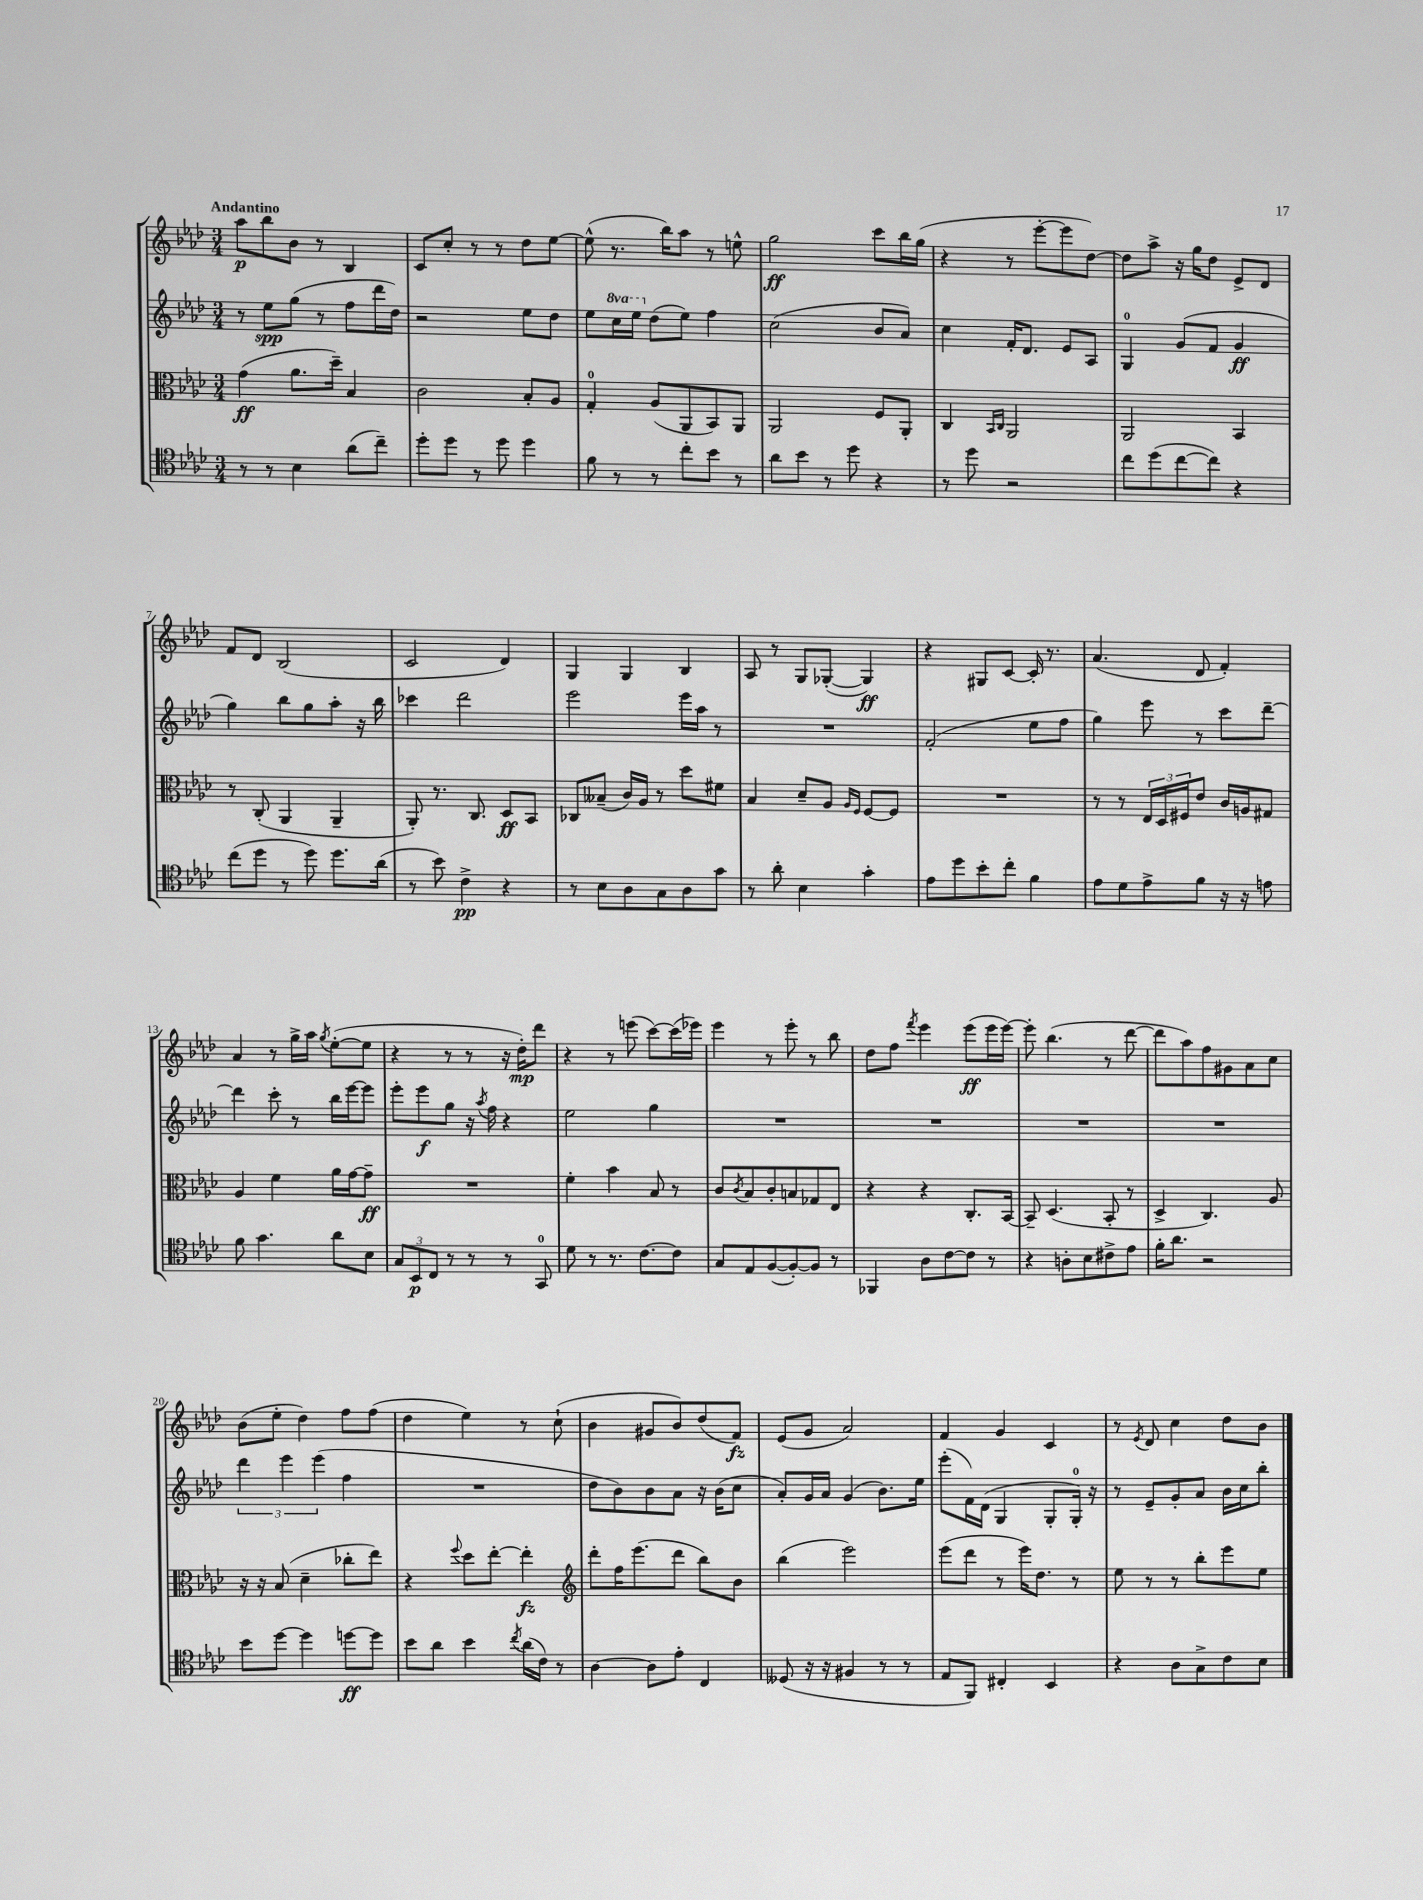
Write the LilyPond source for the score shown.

<<
\new StaffGroup <<
\new Staff = "s0" {
    \clef treble \key aes \major \numericTimeSignature \time 3/4 \tempo "Andantino"
    aes''8\p bes''8 bes'8 r8 bes4 |
    c'8 c''8-. r8 r8 des''8 ees''8~ |
    ees''8-^( r8. bes''16) aes''8 r8 e''8-^ |
    g''2\ff c'''8 bes''16 g''16( |
    r4 r8 ees'''8~-. ees'''8 des''8~) |
    des''8 aes''8-> r16 g''16 des''8 ees'8-> des'8 |
    f'8 des'8 bes2( |
    c'2 des'4) |
    g4 g4 bes4 |
    aes8 r8 g8 ges8~-.( ges4\ff) |
    r4 gis8 c'8~ c'16-. r8. |
    aes'4.( des'8 f'4-.) |
    aes'4 r8 g''16-> aes''16 \acciaccatura { g''8 } ees''8~-.( ees''8 |
    r4 r8 r8 r16 des''16-.\mp) des'''8 |
    r4 r8 e'''8( c'''8~) c'''16( ees'''16) |
    ees'''4 r8 ees'''8-. r8 bes''8 |
    des''8 f''8 \acciaccatura { f'''8 } ees'''4 ees'''8\ff( ees'''16 ees'''16~) |
    ees'''8-. bes''4.( r8 des'''8~ |
    des'''8 aes''8) f''8 gis'8 aes'8 c''8 |
    bes'8( ees''8-. des''4) f''8 f''8( |
    des''4 ees''4) r8 c''8-!( |
    bes'4 gis'8 bes'8) des''8( f'8\fz) |
    ees'8( g'8 aes'2) |
    f'4 g'4 c'4 |
    r8 \acciaccatura { ees'8 } des'8 c''4 des''8 bes'8 \bar "|." |
}
\new Staff = "s1" {
    \clef treble \key aes \major \numericTimeSignature \time 3/4 \set Staff.ottavationMarkups = #ottavation-simple-ordinals
    r8 ees''8\spp g''8( r8 f''8 des'''16 des''16) |
    r2 ees''8 des''8 |
    ees''8 \ottava #1 c'''16 ees'''16 \ottava #0 des''8( ees''8) f''4 |
    c''2( bes'8 aes'8) |
    c''4 f'16-. des'8. ees'8 aes8 |
    g4-0 g'8( f'8 g'4\ff |
    g''4) bes''8 g''8 aes''8-. r16 bes''16 |
    ces'''4 des'''2 |
    ees'''2 ees'''16 aes''16 r8 |
    R2. |
    f'2-.( ees''8 f''8 |
    g''4) ees'''8 r8 c'''8 des'''8~-- |
    des'''4 c'''8-. r8 bes''16 ees'''16~ ees'''8 |
    ees'''8-. ees'''8\f g''8 r16 \acciaccatura { aes''8 } f''16 r4 |
    ees''2 g''4 |
    R2. |
    R2. |
    R2. |
    R2. |
    \tuplet 3/2 { des'''4 ees'''4 ees'''4( } f''4 |
    R2. |
    des''8 bes'8) bes'8 aes'8 r16 bes'16( c''8 |
    aes'8-.) g'16 aes'16 g'4( bes'8.) ees''16 |
    ees'''8-.( f'16) des'16( g4 g8-. g16-0-.) r16 |
    r8 ees'8-- g'8-. aes'8 bes'16 c''16 bes''8-. \bar "|." |
}
\new Staff = "s2" {
    \clef alto \key aes \major \numericTimeSignature \time 3/4
    g'4\ff( aes'8. des''16--) bes4 |
    c'2 bes8-. aes8 |
    g4-0-. aes8( aes,8 bes,8) aes,8 |
    aes,2 f8 aes,8-. |
    c4 \grace { bes,16 c16 } aes,2 |
    aes,2 bes,4 |
    r8 c8-.( aes,4 aes,4-- |
    aes,8-.) r8. c8. des8\ff bes,8 |
    ces8 beses8--( c'16) aes16 r8 des''8 fis'8 |
    bes4 des'8-- aes8 \grace { aes16 f16 } f8~ f8 |
    R2. |
    r8 r8 \tuplet 3/2 { ees16 des16 fis16 } ees'8 c'16 a16 gis8 |
    aes4 f'4 aes'16 g'16~ g'8--\ff |
    R2. |
    f'4-. bes'4 bes8 r8 |
    c'8 \acciaccatura { c'8 } bes8 c'8-. b8 ges8 ees8 |
    r4 r4 c8.-. bes,16~ |
    bes,8-- des4.( bes,8-. r8 |
    des4-> c4.) aes8 |
    r16 r16 bes8( des'4-- ces''8-. ees''8) |
    r4 \appoggiatura { f''8 } des''8 ees''8~-. ees''4-.\fz |
    \clef treble des'''8-. f''16 ees'''8.( des'''8 bes''8) bes'8 |
    bes''4( ees'''2) |
    ees'''8( des'''8 r8 ees'''16) des''8. r8 |
    ees''8 r8 r8 bes''8-. ees'''8 ees''8 \bar "|." |
}
\new Staff = "s3" {
    \clef tenor \key aes \major \numericTimeSignature \time 3/4
    r8 r8 bes4 aes'8( c''8--) |
    des''8-. des''8 r8 des''8 des''4 |
    f'8 r8 r8 c''8-. bes'8 r8 |
    aes'8 bes'8 r8 des''8 r4 |
    r8 des''8 r2 |
    c''8 des''8( c''8~ c''8) r4 |
    c''8( des''8 r8 des''8) des''8. aes'16( |
    r8 bes'8) c'4->\pp r4 |
    r8 bes8 aes8 g8 aes8 g'8 |
    r8 aes'8-. bes4 g'4-. |
    ees'8 des''8 bes'8-. c''8-. f'4 |
    ees'8 des'8 ees'8-> f'8 r16 r16 e'8 |
    f'8 g'4. aes'8 bes8 |
    \tuplet 3/2 { g8 bes,8\p c8 } r8 r8 r8 g,8-0 |
    des'8 r8 r8. c'8.~ c'8 |
    g8 ees8 f8~( f8~-.) f8 r8 |
    fes,4 aes8 c'8~ c'8 r8 |
    r4 a8-. bes8 cis'8-> ees'8 |
    f'16-. aes'8. r2 |
    bes'8 des''8~ des''4 d''8~\ff d''8 |
    bes'8 aes'8 bes'4 \acciaccatura { c''8 } aes'16( c'16) r8 |
    aes4~ aes8 ees'8-. c4 |
    deses8( r16 r16 fis4 r8 r8 |
    ees8 f,8) cis4-. bes,4 |
    r4 aes8 g8-> c'8 bes8 \bar "|." |
}
>>
>>
